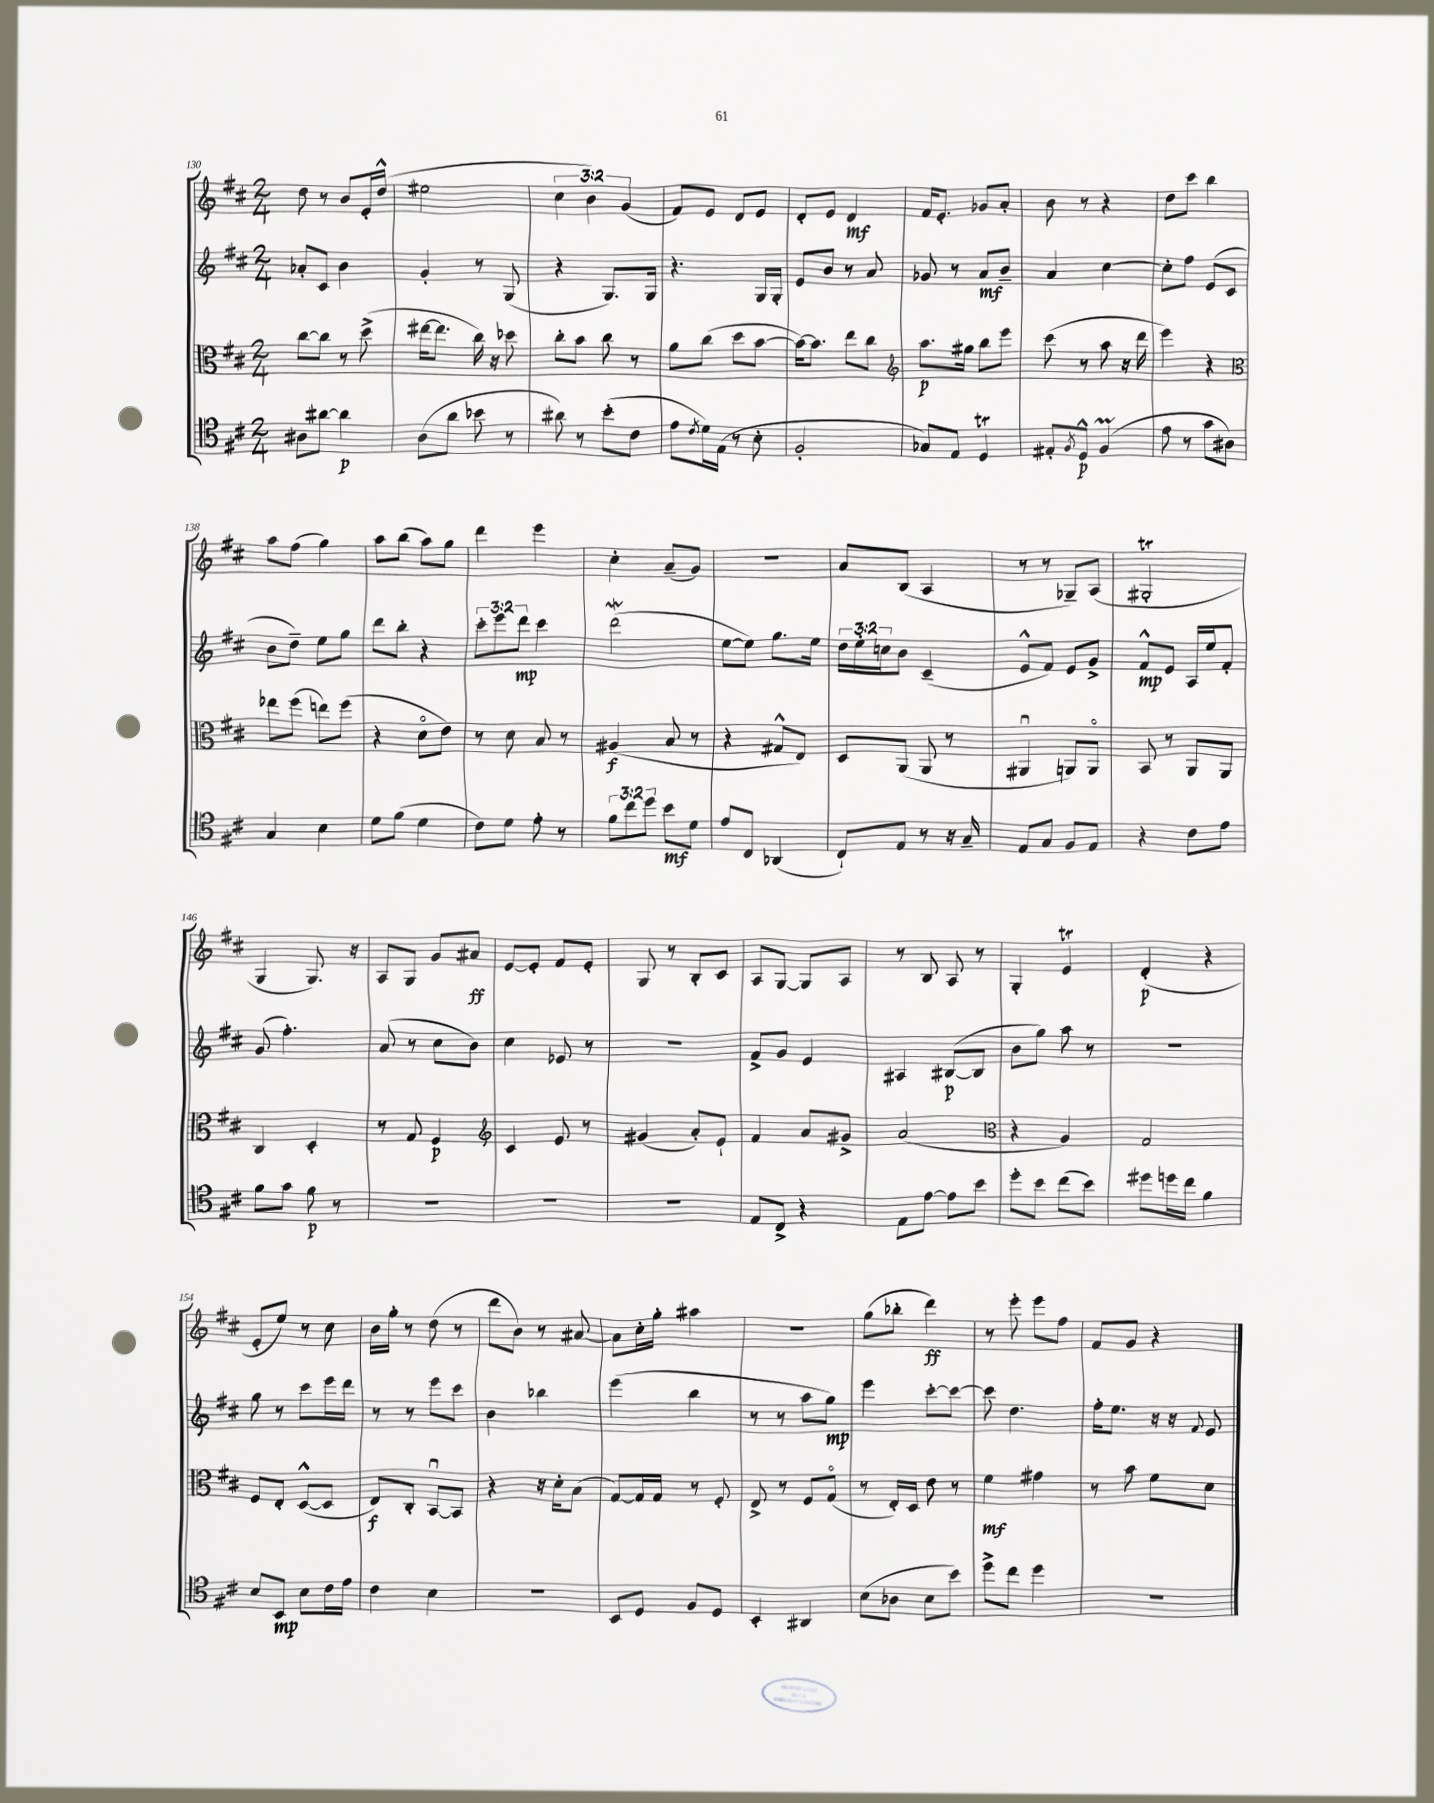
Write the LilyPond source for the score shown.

<<
\new StaffGroup <<
\new Staff = "s0" {
    \clef treble \key d \major \numericTimeSignature \time 2/4 \override Staff.TupletNumber.text = #tuplet-number::calc-fraction-text
    d''8 r8 b'8 e'16-. d''16-^( |
    eis''2 |
    \tuplet 3/2 { cis''4 b'4) g'4( } |
    fis'8) e'8 d'8 e'8 |
    d'8-. e'8 d'4\mf |
    fis'16 e'8.-. ges'8 a'8-. |
    b'8 r8 r4 |
    d''8 cis'''8 b''4 |
    a''8 fis''8( g''4) |
    a''8 b''8( a''8) g''8 |
    d'''4 e'''4 |
    cis''4-. a'8--( g'8) |
    R2 |
    a'8 b8( a4 |
    r8 r8 ges8--) a8( |
    gis2-.\trill |
    g4 g8.) r16 |
    a8 g8 g'8 ais'8\ff |
    e'8~ e'8-. fis'8 e'8-. |
    g8 r8 b8-. cis'8 |
    a8 g8~ g8 a8 |
    r8 b8 a8 r8 |
    g4-. e'4\trill |
    d'4-.\p( r4 |
    e'8-. e''8) r8 cis''8 |
    b'16 g''16-. r8 d''8( r8 |
    d'''8 b'8) r8 ais'8~ |
    ais'8 cis''16-. g''16-. ais''4 |
    r2 |
    g''8( bes''8-. d'''4\ff) |
    r8 e'''8-. e'''8 fis''8 |
    fis'8 g'8 r4 \bar "|." |
}
\new Staff = "s1" {
    \clef treble \key d \major \numericTimeSignature \time 2/4 \override Staff.TupletNumber.text = #tuplet-number::calc-fraction-text
    aes'8-. cis'8 b'4 |
    g'4-. r8 g8( |
    r4 g8.) g16 |
    r4. g16 g16-. |
    e'8 b'8 r8 a'8 |
    ges'8 r8 a'8\mf b'8-- |
    a'4 cis''4~ |
    cis''8-. fis''8 e'8( cis'8 |
    b'8 d''8--) e''8 g''8 |
    d'''8 b''8-. r4 |
    \tuplet 3/2 { cis'''8-. e'''8 d'''8\mp } cis'''4 |
    d'''2\mordent( |
    e''8~ e''8) g''8. e''16 |
    \tuplet 3/2 { d''16 e''16-. c''16 } b'8 cis'4--( |
    e'8-^ fis'8) e'8 g'8-> |
    fis'8-^\mp e'8 a16 e''16 fis'8-. |
    g'8( fis''4.-.) |
    a'8( r8 cis''8 b'8) |
    cis''4 ees'8 r8 |
    R2 |
    fis'8-> g'8 e'4 |
    ais4 bis8~\p( bis8 |
    b'8 g''8) a''8 r8 |
    r2 |
    g''8 r8 cis'''8 e'''16 d'''16 |
    r8 r8 e'''8 cis'''8 |
    b'4 bes''4 |
    e'''4( b''4 |
    r8 r8 a''8 g''8\mp) |
    e'''4 cis'''8~-. cis'''8~ |
    cis'''8 d''4. |
    fis''16-. e''8. r16 r16 \appoggiatura { fis'8 } e'8 \bar "|." |
}
\new Staff = "s2" {
    \clef alto \key d \major \numericTimeSignature \time 2/4
    cis''8~ cis''8 r8 d''8->( |
    eis''16~ eis''8. cis''16) r16 des''8 |
    cis''8-. b'8 cis''8 r8 |
    a'8 cis''8( d''8 b'8~ |
    b'16~) b'8. e''8 cis''8 |
    \clef treble a''8.\p gis''16 b''8 e'''8 |
    cis'''8( r8 a''8 r16 d'''16 |
    e'''4) r4 |
    \clef alto ees''8 fis''8( e''8) fis''8( |
    r4 d'8\flageolet e'8) |
    r8 d'8 b8 r8 |
    ais4\f( b8 r8 |
    r4 gis8-^ e8) |
    d8 a,8( a,8 r8 |
    ais,4\downbow a,8) a,8\flageolet |
    b,8 r8 a,8 a,8 |
    cis4 d4-. |
    r8 g8 fis4\p |
    \clef treble cis'4 e'8 r8 |
    gis'4( a'8-.) e'8-! |
    fis'4 a'8 gis'8-> |
    a'2( |
    \clef alto r4 a4) |
    g2 |
    fis8 e8-. d8~-^( d8 |
    e8\f) cis8-. b,8~\downbow b,8 |
    r4 r16 d'16-. b8( |
    g8~) g16 g16 r8 fis8-. |
    e8-> r8 fis8 g8\flageolet( |
    r8 e16-.) d16 e'8 r8 |
    fis'4\mf gis'4 |
    r8 b'8 fis'8 d'8 \bar "|." |
}
\new Staff = "s3" {
    \clef tenor \key d \major \numericTimeSignature \time 2/4 \override Staff.TupletNumber.text = #tuplet-number::calc-fraction-text
    ais8 ais'8~ ais'4\p |
    a8( a'8 bes'8 r8 |
    ais'8) r8 b'8-.( cis'8 |
    e'8 \acciaccatura { cis'8 } d'16) e16( r8 b8-. |
    fis2-. |
    ges8) e8 d4\trill |
    eis8-. \acciaccatura { fis8 } d8-^\p fis4\prall( |
    e'8 r8 g'8 ais8) |
    g4 b4 |
    d'8 fis'8( d'4 |
    cis'8) d'8 e'8-. r8 |
    \tuplet 3/2 { fis'8 cis''8 d''8 } b'8\mf d'8 |
    e'8 cis8 aes,4( |
    cis8-!) e8 r8 r16 g16-- |
    e8 g8 fis8 e8 |
    r4 cis'8 e'8 |
    fis'8 g'8 fis'8\p r8 |
    R2 |
    R2 |
    R2 |
    e8 cis8-> r4 |
    e8 e'8~ e'8 b'8 |
    d''8-. b'8 cis''8( b'8) |
    dis''8 d''16 cis''16 fis'4 |
    b8 b,8\mp b8 cis'16 e'16 |
    cis'4 b4 |
    R2 |
    b,8 d8 fis8 d8 |
    b,4-. ais,4 |
    b8( aes8 b8 b'8) |
    d''8-> cis''8 d''4 |
    R2 \bar "|." |
}
>>
>>
\layout { \context { \Score currentBarNumber = #130 } }
